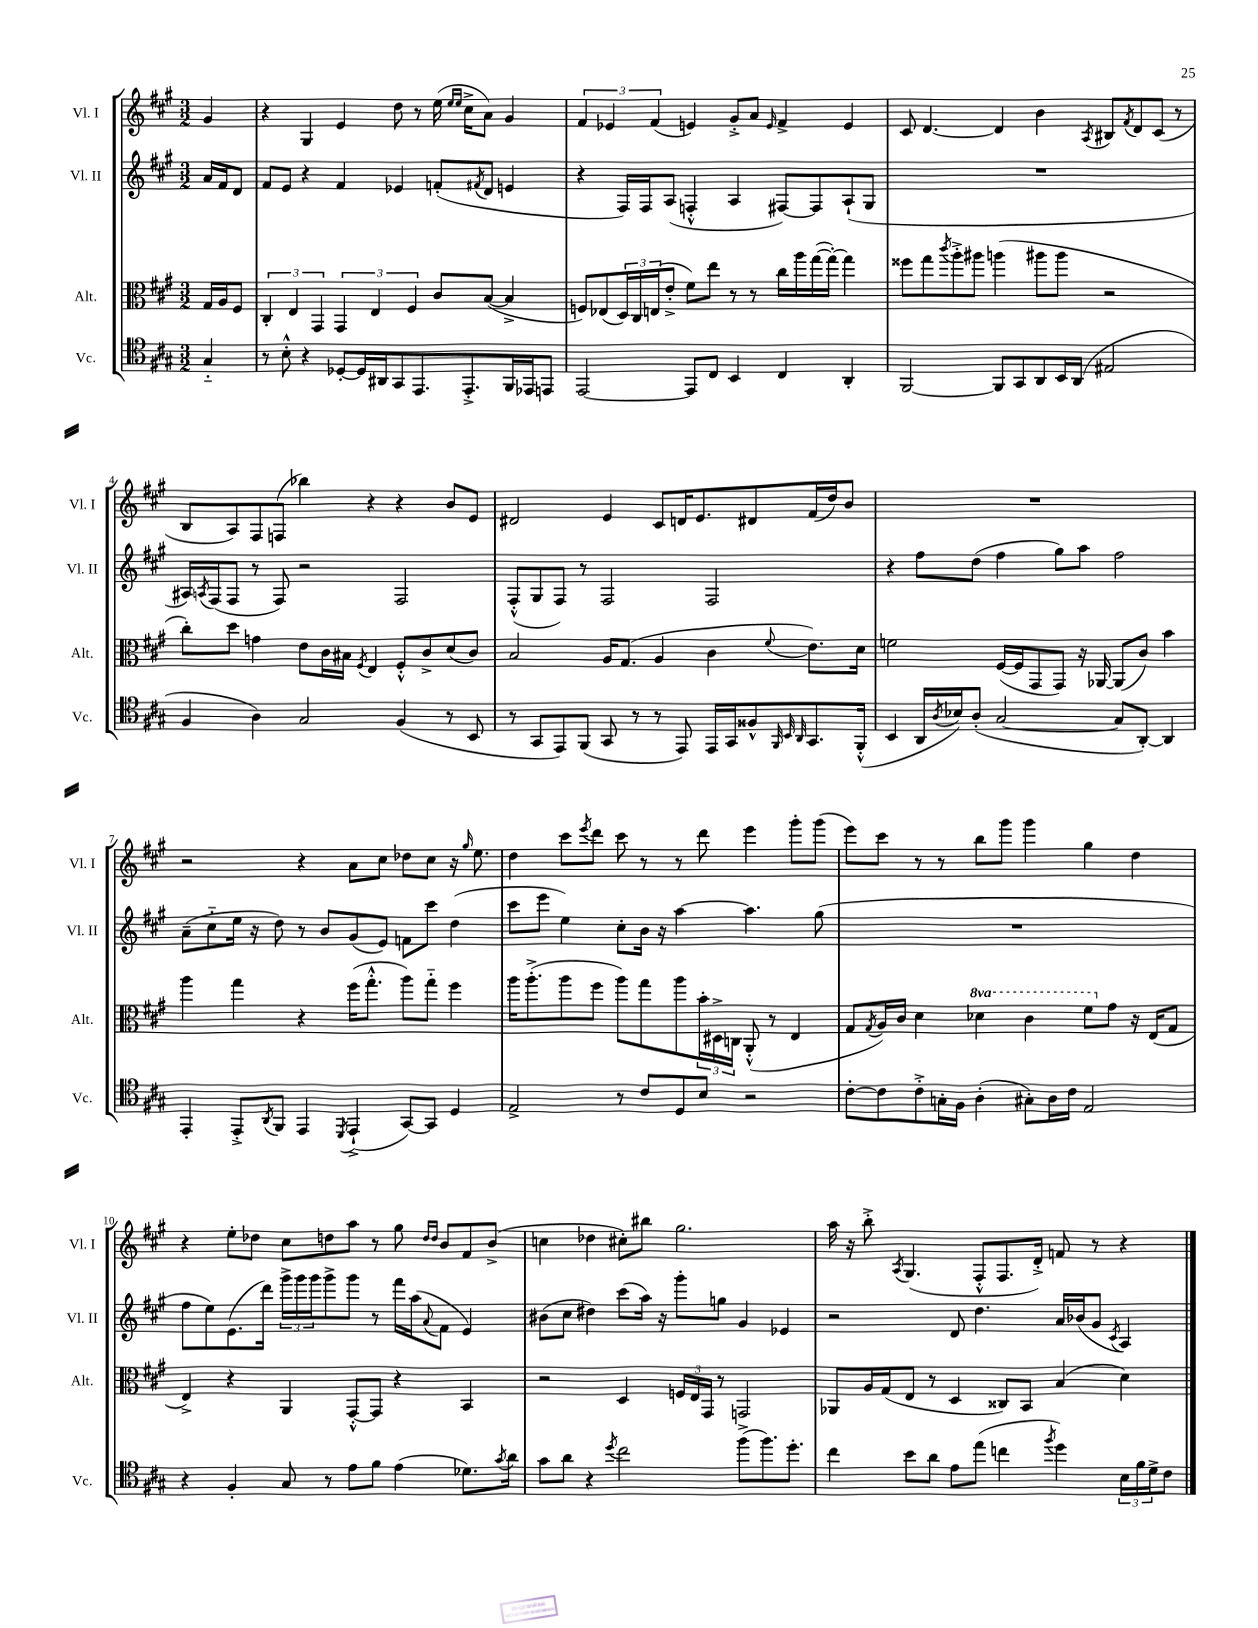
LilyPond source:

<<
\new StaffGroup <<
\new Staff = "s0" \with { instrumentName = "Vl. I" shortInstrumentName = "Vl. I" } {
    \clef treble \key a \major \numericTimeSignature \time 3/2 \partial 4
    gis'4 |
    r4 gis4 e'4 d''8 r8 e''16( \grace { e''16 e''16 } cis''16-> a'8) gis'4 |
    \tuplet 3/2 { fis'4 ees'4 fis'4( } e'4) gis'8-.-> a'8 \grace { e'16 } fis'4-> e'4 |
    cis'8 d'4.~ d'4 b'4 \acciaccatura { a8 } bis8 \acciaccatura { fis'8 } d'8 cis'8( r8 |
    b8 a8) fis8 f8( bes''4) r4 r4 b'8 e'8 |
    dis'2 e'4 cis'8 d'16 e'8. dis'8 fis'16( d''16) b'8 |
    R1. |
    r2 r4 a'8 cis''8 des''8 cis''8 r16 \grace { gis''16 } e''8. |
    d''4 cis'''8 \acciaccatura { e'''8 } d'''8 cis'''8 r8 r8 d'''8 e'''4 gis'''8-. gis'''8( |
    e'''8) cis'''8 r8 r8 b''8 gis'''8 gis'''4 gis''4 d''4 |
    r4 e''8-. des''8 cis''8 d''8 a''8 r8 gis''8 \grace { d''16 d''16 } b'8 fis'8 b'8->( |
    c''4 des''4 cis''8-.) bis''8 gis''2. |
    a''16 r16 b''8-.-> \acciaccatura { a8 } gis4.( fis8-.-^ fis8. d'16-.->) f'8 r8 r4 \bar "|." |
}
\new Staff = "s1" \with { instrumentName = "Vl. II" shortInstrumentName = "Vl. II" } {
    \clef treble \key a \major \numericTimeSignature \time 3/2 \partial 4
    a'16 fis'16 d'8 |
    fis'8 e'8 r4 fis'4 ees'4 f'8-.( \acciaccatura { fis'8 } d'8 e'4 |
    r4 fis16) fis16 a8( f4-.-^ a4 fis8~) fis8 a8-!( gis8 |
    R1. |
    ais16) \acciaccatura { a8 } fis16( fis8 r8 fis8) r2 fis2 |
    fis8-.-^( gis8 fis8) r8 fis2 fis2 |
    r4 fis''8 d''8( fis''4 gis''8) a''8 fis''2 |
    a'8--( cis''8-_ e''16 r16 d''8) r8 b'8 gis'8( e'8) f'8 cis'''8 d''4( |
    cis'''8 e'''8 e''4) cis''8-. b'16 r16 a''4~ a''4. gis''8( |
    R1. |
    fis''8 e''8) e'8.( d'''16) \tuplet 3/2 { gis'''16-> gis'''16 gis'''16 } gis'''8-> gis'''8 r8 fis'''16 a''16( \appoggiatura { a'8 } fis'8 e'4) |
    bis'8( cis''8 dis''4) cis'''8( a''16) r16 gis'''8-. g''8 gis'4 ees'4 |
    r2 d'8 d''4. a'16 bes'16( gis'8 \acciaccatura { cis'8 } a4) \bar "|." |
}
\new Staff = "s2" \with { instrumentName = "Alt." shortInstrumentName = "Alt." } {
    \clef alto \key a \major \numericTimeSignature \time 3/2 \set Staff.ottavationMarkups = #ottavation-simple-ordinals \partial 4
    gis16 a16 fis8 |
    \tuplet 3/2 { cis4-. e4 gis,4 } \tuplet 3/2 { gis,4 e4 fis4 } cis'8 b8~( b4-> |
    f8) ees8( \tuplet 3/2 { d16) cis16 e16( } e'8-.-> fis'8) e''8 r8 r8 cis''16 a''16 gis''16~( gis''16~-.) gis''4 |
    fisis''8 gis''8 \acciaccatura { cis'''8 } a''8-.-> ais''8 a''4( ais''8 ais''8 r2 |
    cis''8-.) d''8 g'4 e'8 cis'16 bis16 \acciaccatura { fis8 } e4 fis8-.-^ cis'8-> d'8( cis'8) |
    b2 a16 gis8.( a4 cis'4 \appoggiatura { fis'8 } e'8.) d'16 |
    f'2 fis16~( fis16 gis,8 gis,8) r16 aes,16~ aes,8( cis'8) b'4 |
    a''4 gis''4 r4 fis''16( gis''8.-.-^ a''8) gis''8-_ fis''4 |
    a''16 a''8.-.->( a''8 fis''8 a''8) gis''8 a''8 \tuplet 3/2 { b'16-. dis16-> c16 } a,8-.-^( r8 e4 |
    gis8 \acciaccatura { gis8 } a16) cis'16 d'4 \ottava #1 des''4 cis''4 fis''8 \ottava #0 gis'8 r16 e16( gis8 |
    e4->) r4 a,4 gis,8~-.-^ gis,8 r4 b,4 |
    r2 d4 \tuplet 3/2 { f16 e16 gis,16 } r8 g,2 |
    aes,8 a16 gis16( e8 r8 d4 cisis8) b,8 b4( d'4) \bar "|." |
}
\new Staff = "s3" \with { instrumentName = "Vc." shortInstrumentName = "Vc." } {
    \clef tenor \key a \major \numericTimeSignature \time 3/2 \partial 4
    gis4-_ |
    r8 b8-.-^ r4 des8~-. des16 ais,16 gis,8 e,8. e,8.-.-> fis,16 ees,16 e,8 |
    e,2~ e,8 cis8 b,4 cis4 a,4-. |
    fis,2~ fis,8 gis,8 a,8 b,16 a,16( eis2 |
    fis4 a4) gis2 fis4( r8 b,8 |
    r8 gis,8 e,8) fis,8( gis,8 r8 r8 e,8) e,16 gis,16 fisis8-^ \grace { fis,32 b,32 a,32 } gis,8. fis,16-.-^( |
    b,4 a,16 \acciaccatura { a8 } bes16) a8-.( gis2~ gis8 a,8~-.) a,4 |
    e,4-. e,8-.-> \acciaccatura { a,8 } fis,8 e,4 \acciaccatura { d,8 } e,4-!->( gis,8~) gis,8 d4 |
    e2-> r8 cis'8 d8 b8 r2 |
    cis'8~-. cis'8 cis'8-.-> g16-. fis16 a4-.( gis8-.) a16 cis'16 e2 |
    r4 fis4-. gis8 r8 e'8 fis'8 e'4( des'8.) \acciaccatura { gis'8 } a'16 |
    gis'8 a'8 r4 \acciaccatura { d''8 } cis''2 fis''8->( fis''8.) d''8.-. |
    cis''4 b'8 a'8 e'8 e''8( c''4 \acciaccatura { fis''8 } d''4) \tuplet 3/2 { b16 fis'16 d'16-> } cis'8 \bar "|." |
}
>>
>>
